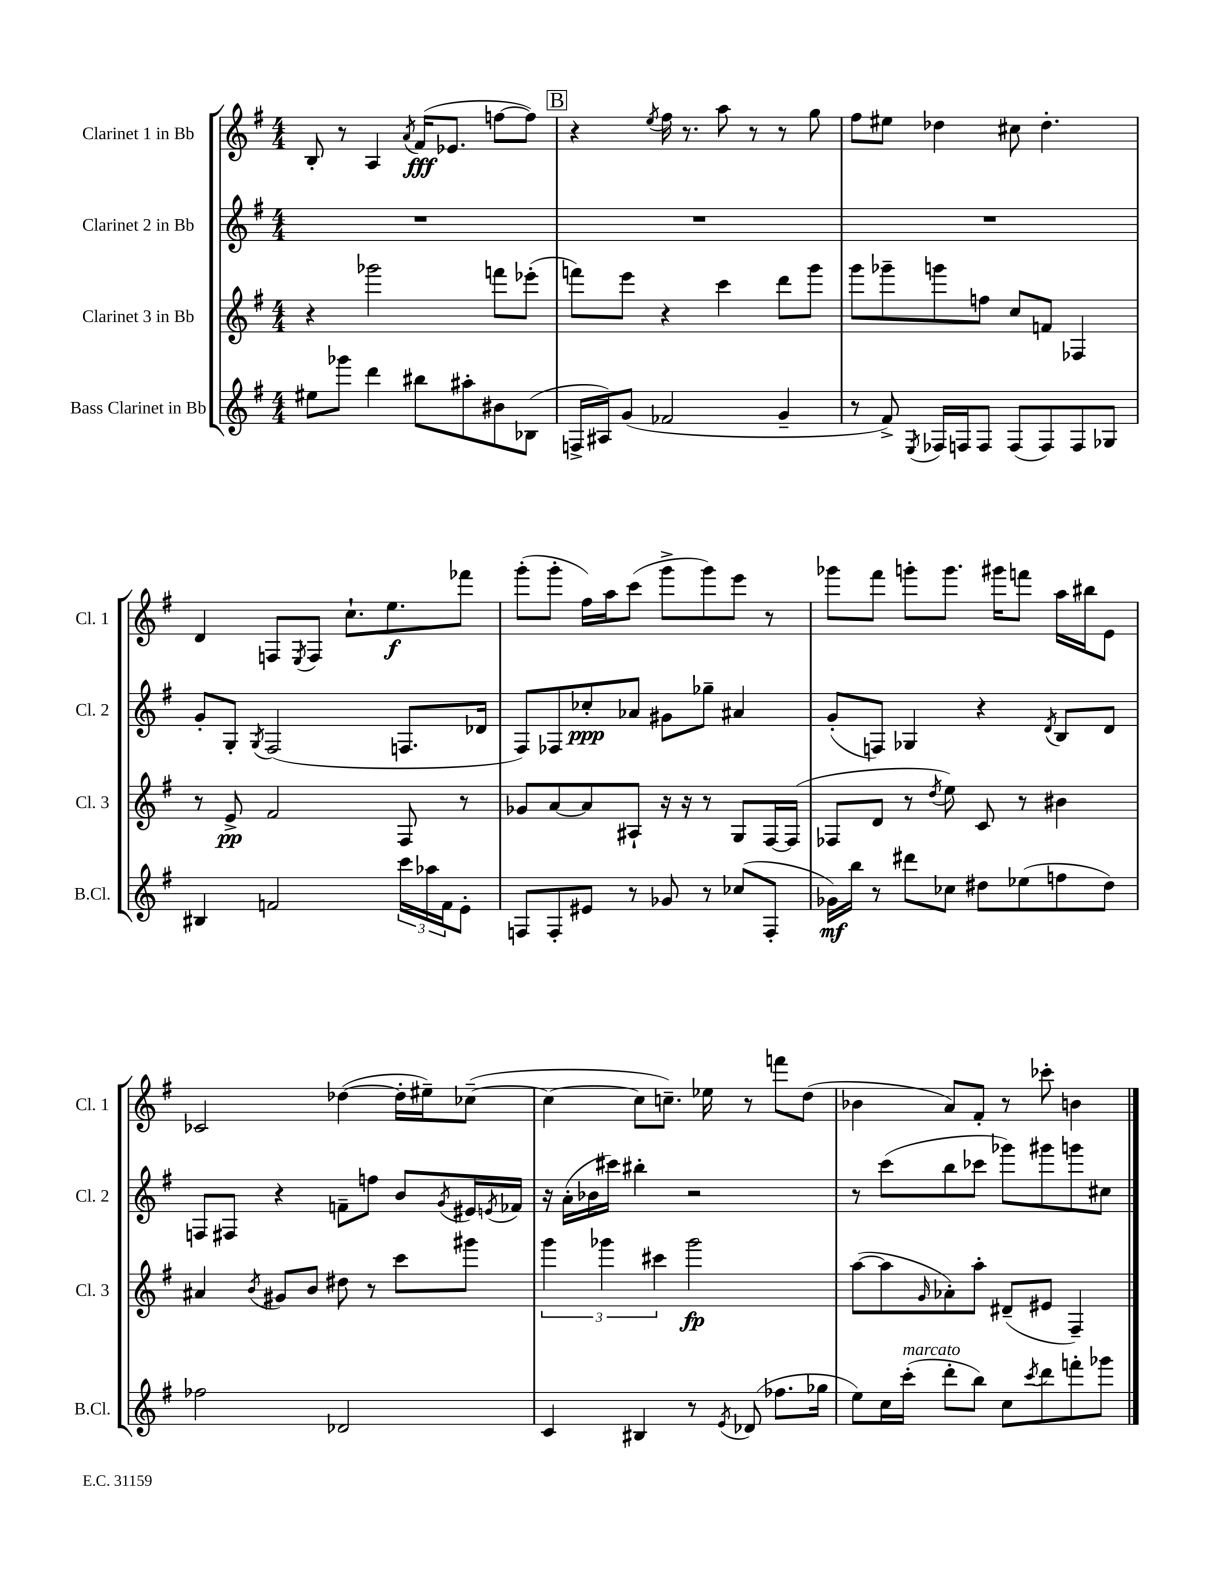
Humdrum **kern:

**kern	**kern	**kern	**kern
*staff4	*staff3	*staff2	*staff1
*clefG2	*clefG2	*clefG2	*clefG2
*k[f#]	*k[f#]	*k[f#]	*k[f#]
*M4/4	*M4/4	*M4/4	*M4/4
8ee#	4r	1r	8B'
8ggg-	.	.	8r
4ddd	2ggg-	.	4A
.	.	.	8qa
8bb#	.	.	(16f#
.	.	.	8.e-
8aa#'	.	.	.
8b#	8fff	.	[8ff
(8B-	(8eee-'	.	8ff])
=	=	=	=
16F^	8fff)	1r	4r
16A#)	.	.	.
(8g	8eee	.	.
.	.	.	8qee
2f-	4r	.	16ff#
.	.	.	8.r
.	4ccc	.	8aa
.	.	.	8r
4g~	8ddd	.	8r
.	8ggg	.	8gg
=	=	=	=
8r	8ggg	1r	8ff#
8f#^)	8ggg-~	.	8ee#
8qE	.	.	.
16F-	8ggg	.	4dd-
16F	.	.	.
8F	8ff	.	.
(8F	8cc	.	8cc#
8F)	8f	.	4.dd-'
8F	4F-	.	.
8G-	.	.	.
=	=	=	=
4B#	8r	8g'	4d
.	8e^	8G'	.
.	.	8qG	.
2f	2f#	(2F#	8F
.	.	.	8qE
.	.	.	8F
.	.	.	8.cc`
.	.	.	8.ee
24ccc	8F#	8.F	.
24aa-	.	.	.
24f	.	.	.
8e'	8r	.	8fff-
.	.	16d-	.
=	=	=	=
8F	8g-	8F#)	(8ggg'
8F'	[8a	8F-	8ggg'
8e#	8a]	8cc-'	16ff#)
.	.	.	16aa
8r	8A#`	8a-	(8ccc
8g-	16r	8g#	8ggg^
.	16r	.	.
8r	8r	8gg-~	8ggg)
(8cc-	8G	4a#	8eee
8F'	[16F#	.	8r
.	(16F#]	.	.
=	=	=	=
16g-)	8F-	(8g'	8ggg-
16bb	.	.	.
8r	8d	8F)	8fff#
8ddd#	8r	4G-	8ggg'
.	8qdd	.	.
8cc-	8ee)	.	8.ggg
8dd#	8c	4r	.
.	.	.	16ggg#
(8ee-	8r	.	8fff
.	.	8qd	.
8ff	4b#	8B	16aa
.	.	.	16bb#
8dd#)	.	8d	8e
=	=	=	=
2ff-	4a#	8F	2c-
.	.	8F#	.
.	8qb	.	.
.	8g#	4r	.
.	8b	.	.
2d-	8dd#	8f~	([4dd-
.	8r	8ff	.
.	8ccc	8b	16dd-']
.	.	.	16ee#~)
.	.	8qg	.
.	8ggg#	16e#	([8cc-~
.	.	8qe	.
.	.	16f-	.
=	=	=	=
4c	6ggg	16r	4cc-_
.	.	(16a'	.
.	.	16b-	.
.	6ggg-	.	.
.	.	16ccc#)	.
4B#	.	4bb#'	8cc-]
.	6ccc#	.	.
.	.	.	8.cc~)
8r	2ggg-	2r	.
.	.	.	16ee-
8qe	.	.	.
(8d-	.	.	8r
8.ff-	.	.	8fff
.	.	.	(8dd
16gg-	.	.	.
=	=	=	=
8ee)	([8aa	8r	4b-
16cc	8aa]	(8ccc	.
(16ccc'	.	.	.
.	16qqg	.	.
8ddd'	8a-')	8bb	8a)
8bb)	8aa'	8ccc-	8f#'
8cc	(8d#~	8ggg-)	8r
8qccc	.	.	.
8ddd	8e#	8ggg#	8ccc-'
8fff'	4F#~)	8ggg	4b
8ggg-	.	8cc#	.
==	==	==	==
*-	*-	*-	*-
